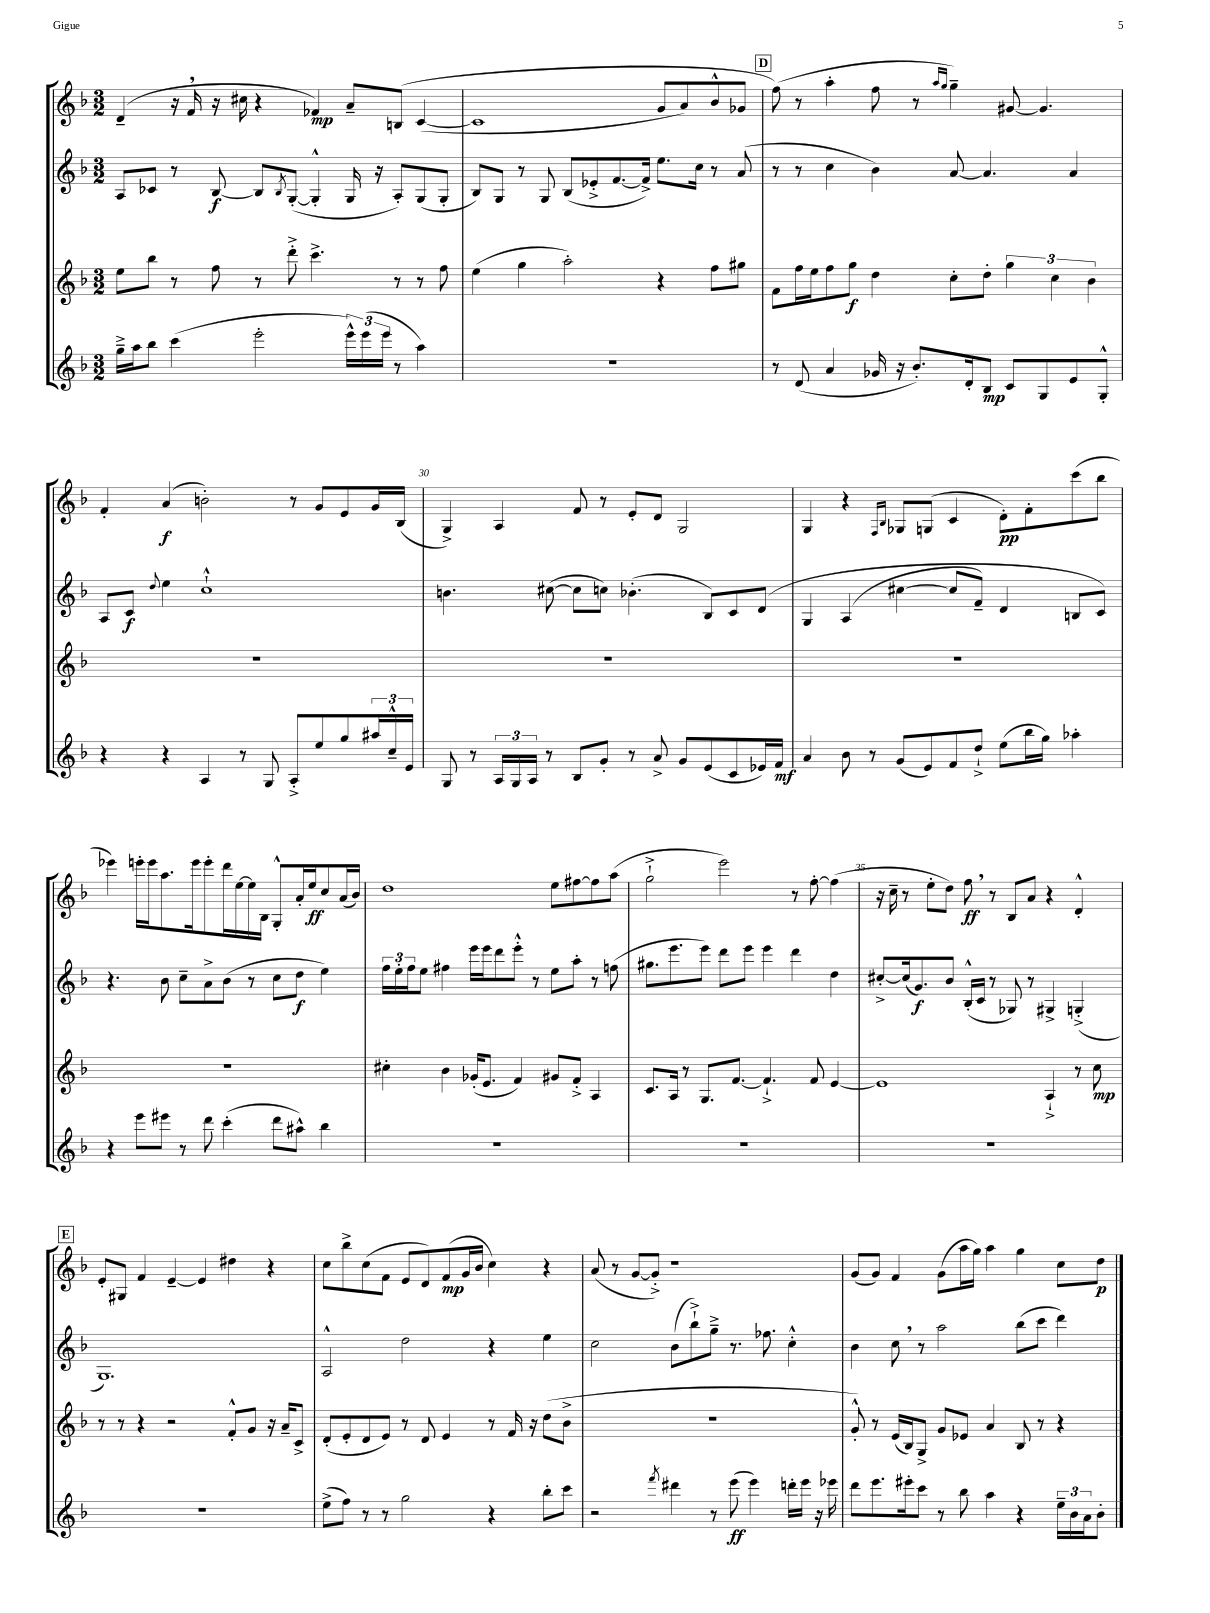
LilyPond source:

<<
\new StaffGroup <<
\new Staff = "s0" {
    \clef treble \key f \major \numericTimeSignature \time 3/2
    d'4--( r16 f'16 \breathe r16 cis''16 r4 fes'4\mp) a'8-- b8\( c'4~( |
    c'1 g'8 a'8) bes'8-^ ges'8 |
    \mark \markup { \box "D" } f''8(\) r8 a''4-. f''8 r8 \grace { a''16 g''16 } g''4--) gis'8~ gis'4. |
    f'4-. a'4\f( b'2-.) r8 g'8 e'8 g'16 bes16( |
    g4->) a4 f'8 r8 e'8-. d'8 g2 |
    g4 r4 \grace { f16 bes16 } ges8 g8( c'4 d'8-.\pp) f'8-. c'''8( bes''8 |
    ees'''4) e'''16-. e'''16 a''8. e'''16 e'''8-. d'''16 e''16~ e''16 bes16 g8-.-^ a'16-. e''16\ff c''8 a'16( bes'16) |
    d''1 e''8 fis''8~ fis''8 a''8( |
    g''2-!-> e'''2) r8 f''8~-. f''4( |
    r16 c''16-- r8 e''8-. d''8) f''8\ff \breathe r8 bes8 a'8 r4 d'4-.-^ |
    \mark \markup { \box "E" } e'8-. gis8 f'4 e'4~-- e'4 dis''4 r4 |
    c''8 bes''8-> c''8( f'8 e'8 d'8) f'8\mp( g'16 bes'16 c''4) r4 |
    a'8( r8 g'8~ g'8-.->) r1 |
    g'8( g'8) f'4 g'8( a''16 g''16) a''4 g''4 c''8 d''8\p \bar "|." |
}
\new Staff = "s1" {
    \clef treble \key f \major \numericTimeSignature \time 3/2
    a8 ces'8 r8 bes8~\f bes8 \acciaccatura { bes8 } g8~-.( g4-.-^ g16 r16 a8-.) g8( g8-. |
    bes8) g8 r8 g8 bes8( ees'8-.-> f'8.~ f'16->) e''8. c''16 r8 a'8( |
    \mark \markup { \box "D" } r8 r8 c''4 bes'4) a'8~ a'4. a'4 |
    a8 c'8\f \appoggiatura { d''8 } e''4 c''1-!-^ |
    b'4. cis''8~( cis''8 c''8) bes'4.-.( bes8) c'8 d'8\( |
    g4 a4( cis''4~ cis''8 f'8--) d'4 b8 c'8\) |
    r4. bes'8 c''8-- a'8-> bes'8( r8 c''8 d''8\f e''4) |
    \tuplet 3/2 { f''16 e''16-. f''16 } e''8 fis''4 e'''16 e'''16 d'''8 e'''8-.-^ r8 e''8 a''8-. r8 f''8( |
    gis''8. e'''8. e'''8) d'''8 e'''8 e'''4 d'''4 d''4 |
    cis''8~-.-> cis''16( g'8.\f) bes'8 bes16-.-^( c'16 r8 ges8) r8 gis4-> g4-.->( |
    \mark \markup { \box "E" } g1.) |
    a2-^ d''2 r4 e''4 |
    c''2 bes'8( bes''8-!->) g''8---> r8. fes''8. c''4-.-^ |
    bes'4 c''8 \breathe r8 a''2 bes''8( c'''8 d'''4) \bar "|." |
}
\new Staff = "s2" {
    \clef treble \key f \major \numericTimeSignature \time 3/2
    e''8 bes''8 r8 f''8 r8 d'''8-.-> c'''4.-> r8 r8 f''8 |
    e''4( g''4 a''2-.) r4 f''8 gis''8 |
    \mark \markup { \box "D" } f'8 f''16 e''16 f''8 g''8\f d''4 c''8-. d''8-. \tuplet 3/2 { g''4 c''4 bes'4 } |
    R1. |
    R1. |
    R1. |
    R1. |
    cis''4-. bes'4 ges'16-.( e'8. f'4) gis'8 f'8-.-> a4 |
    c'8. a16 r8 g8. f'8.~ f'4.-!-> f'8 e'4~ |
    e'1 a4-!-> r8 c''8\mp |
    \mark \markup { \box "E" } r8 r8 r4 r2 f'8-.-^ g'8 r16 a'16-- c'8-> |
    d'8-.( e'8-. d'8 e'8) r8 d'8 e'4 r8 f'16 r16 d''8( bes'8-> |
    R1. |
    g'8-.-^) r8 e'16( bes16) g8-> g'8 ees'8 a'4 bes8 r8 r4 \bar "|." |
}
\new Staff = "s3" {
    \clef treble \key f \major \numericTimeSignature \time 3/2
    g''16---> a''16 bes''8 c'''4( e'''2-. \tuplet 3/2 { e'''16-^) e'''16( e'''16 } r8 a''4) |
    R1. |
    \mark \markup { \box "D" } r8 d'8( a'4 ges'16 r16 bes'8.-.) d'16-. bes8\mp c'8 g8 e'8 g8-.-^ |
    r4 r4 a4 r8 g8 a8-.-> e''8 g''8 \tuplet 3/2 { ais''16 c''16---^ e'16 } |
    g8 r8 \tuplet 3/2 { a16 g16 a16 } r8 bes8 g'8-. r8 a'8-> g'8 e'8( c'8 ees'16) f'16\mf |
    a'4 bes'8 r8 g'8( e'8) f'8 d''8-!-> e''8( bes''16 g''16) aes''4-. |
    r4 e'''8 eis'''8 r8 d'''8 c'''4-.( d'''8 ais''8-^) bes''4 |
    R1. |
    R1. |
    R1. |
    \mark \markup { \box "E" } R1. |
    e''8->( f''8) r8 r8 g''2 r4 bes''8-. c'''8 |
    r2 \acciaccatura { f'''8 } dis'''4 r8 e'''8\ff( e'''4) d'''16-. e'''16 r16 ees'''16 |
    d'''8 e'''8. eis'''16-. c'''8 r8 bes''8 a''4 r4 \tuplet 3/2 { e''16-- bes'16 a'16 } bes'8-. \bar "|." |
}
>>
>>
\layout { \context { \Score currentBarNumber = #26 \override BarNumber.break-visibility = ##(#f #t #t) barNumberVisibility = #(every-nth-bar-number-visible 5) } }
